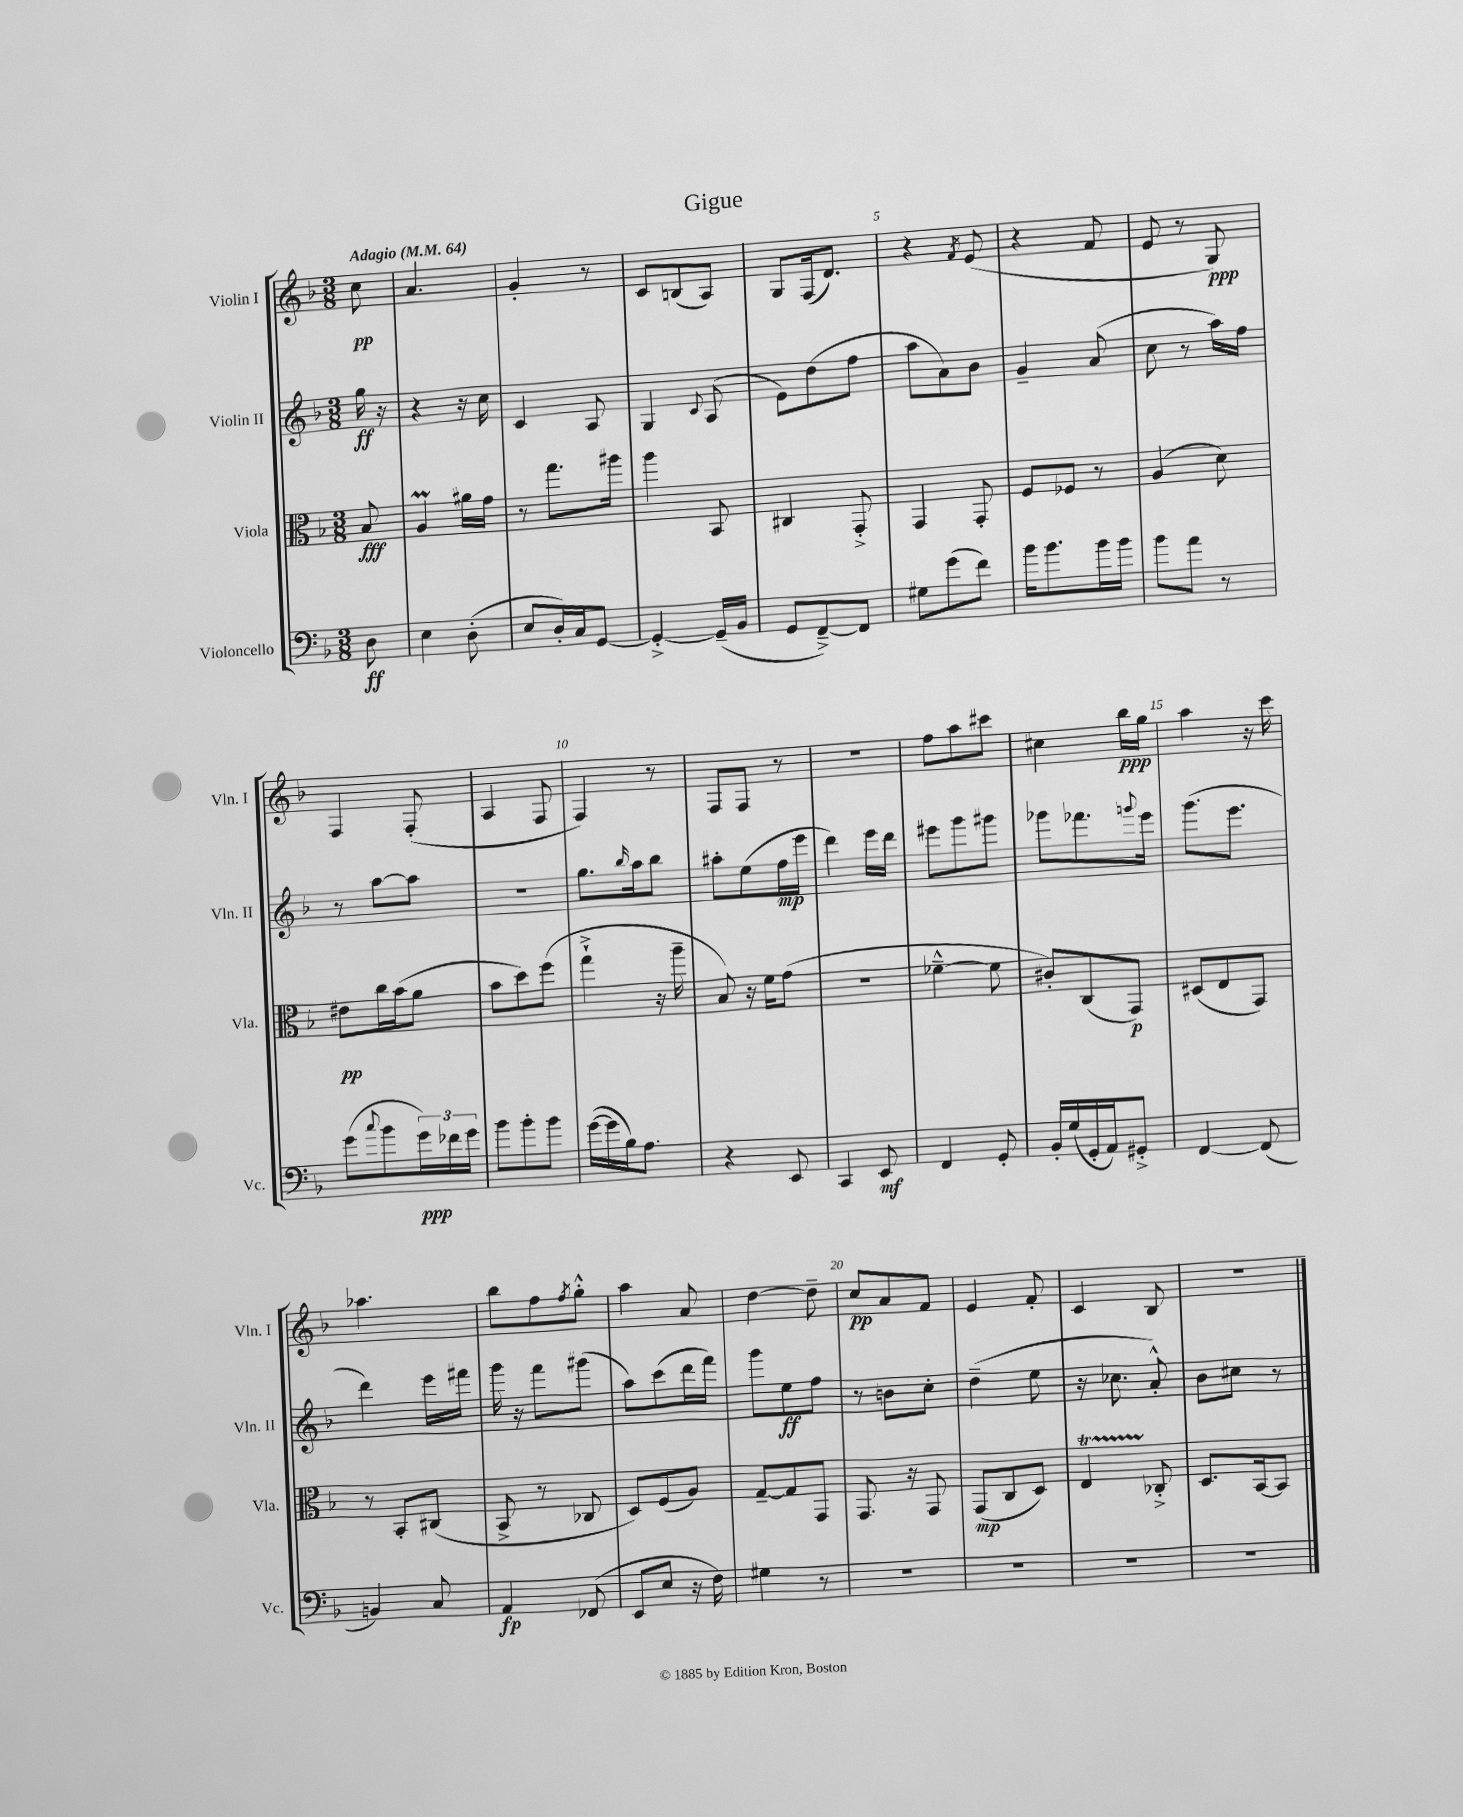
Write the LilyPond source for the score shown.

\header { title = "Gigue" }
<<
\new StaffGroup <<
\new Staff = "s0" \with { instrumentName = "Violin I" shortInstrumentName = "Vln. I" } {
    \clef treble \key f \major \numericTimeSignature \time 3/8 \partial 8 \tempo "Adagio" 4 = 64
    c''8\pp |
    a'4. |
    g'4-. r8 |
    c'8 b8( a8) |
    g8 f16( d'8.) |
    r4 \acciaccatura { f'8 } e'8( |
    r4 f'8 |
    e'8 r8 g8\ppp) |
    f4 f8-.( |
    a4 f8 |
    f4) r8 |
    f8 f8 r8 |
    r4. |
    f''8 a''8 cis'''8 |
    cis''4 bes''16\ppp g''16 |
    a''4 r16 c'''16 |
    aes''4. |
    bes''8 f''8 \acciaccatura { f''8 } g''8-.-^ |
    a''4 a'8 |
    d''4~ d''8-- |
    c''8\pp a'8 f'8 |
    e'4 f'8-. |
    c'4 bes8 |
    R4. \bar "|." |
}
\new Staff = "s1" \with { instrumentName = "Violin II" shortInstrumentName = "Vln. II" } {
    \clef treble \key f \major \numericTimeSignature \time 3/8 \partial 8
    g''16\ff r16 |
    r4 r16 c''16 |
    c'4 a8 |
    g4 \appoggiatura { c'8 } a8( |
    e'8) d''8( f''8 |
    a''8 a'8) bes'8 |
    g'4-- a'8( |
    c''8 r8 a''16) f''16 |
    r8 a''8~ a''8 |
    R4. |
    g''8. \grace { bes''16 } a''16 bes''8 |
    ais''8-. e''8( f''16\mp e'''16 |
    d'''4) e'''16 d'''16 |
    eis'''8 g'''8 gis'''8 |
    ges'''8 fes'''8. \appoggiatura { g'''8 } e'''16 |
    g'''8.( e'''8. |
    d'''4) e'''16 fis'''16 |
    g'''16 r16 f'''8 gis'''8( |
    a''8) c'''8( d'''16 f'''16) |
    g'''8 e''8\ff f''8 |
    r8 b'8 c''8-. |
    d''4--( e''8 |
    r16 ces''8. a'8-.-^) |
    bes'8 cis''8 r8 \bar "|." |
}
\new Staff = "s2" \with { instrumentName = "Viola" shortInstrumentName = "Vla." } {
    \clef alto \key f \major \numericTimeSignature \time 3/8 \partial 8
    bes8\fff |
    a4\prall ais'16 g'16 |
    r8 g''8. ais''16 |
    a''4 bes,8 |
    cis4 g,8-.-> |
    g,4 g,8-. |
    f8 fes8 r8 |
    a4( d'8) |
    eis'8\pp c''16 bes'16( a'8 |
    bes'8 d''8) f''8( |
    g''4-!-> r16 a''16-- |
    bes8) r16 f'16 g'8( |
    R4. |
    fes'4~---^ fes'8 |
    cis'8-.) c8( g,8\p) |
    dis8( e8 g,8) |
    r8 bes,8-. cis8( |
    bes,8-> r8 ces8 |
    d8) f8( a8) |
    g8~-- g8 g,8 |
    g,8. r16 g,8 |
    g,8\mp( c8 d8) |
    e4\startTrillSpan ces8-.->\stopTrillSpan |
    d8. bes,16~ bes,8 \bar "|." |
}
\new Staff = "s3" \with { instrumentName = "Violoncello" shortInstrumentName = "Vc." } {
    \clef bass \key f \major \numericTimeSignature \time 3/8 \partial 8
    d8\ff |
    e4 d8-.( |
    e8 d16-.) c16 g,8~ |
    g,4~-.-> g,16--( bes,16 |
    g,8 f,8~--->) f,8 |
    gis8 g'8( f'8) |
    bes'16 bes'8. bes'16 bes'16 |
    bes'8 a'8 r8 |
    g'8( \appoggiatura { c''8 } bes'8 \tuplet 3/2 { g'16\ppp) fes'16 g'16 } |
    bes'8 bes'8-. bes'8 |
    g'16~( g'16 bes16) a8. |
    r4 e,8 |
    c,4 e,8\mf |
    f,4 g,8-. |
    bes,16-. g16( g,16-. a,16) gis,8-.-> |
    f,4~ f,8( |
    b,4) c8 |
    a,4\fp fes,8( |
    e,8 e8 r16 f16) |
    gis4 r8 |
    R4. |
    R4. |
    R4. |
    R4. \bar "|." |
}
>>
>>
\layout { \context { \Score \override BarNumber.break-visibility = ##(#f #t #t) barNumberVisibility = #(every-nth-bar-number-visible 5) } }
